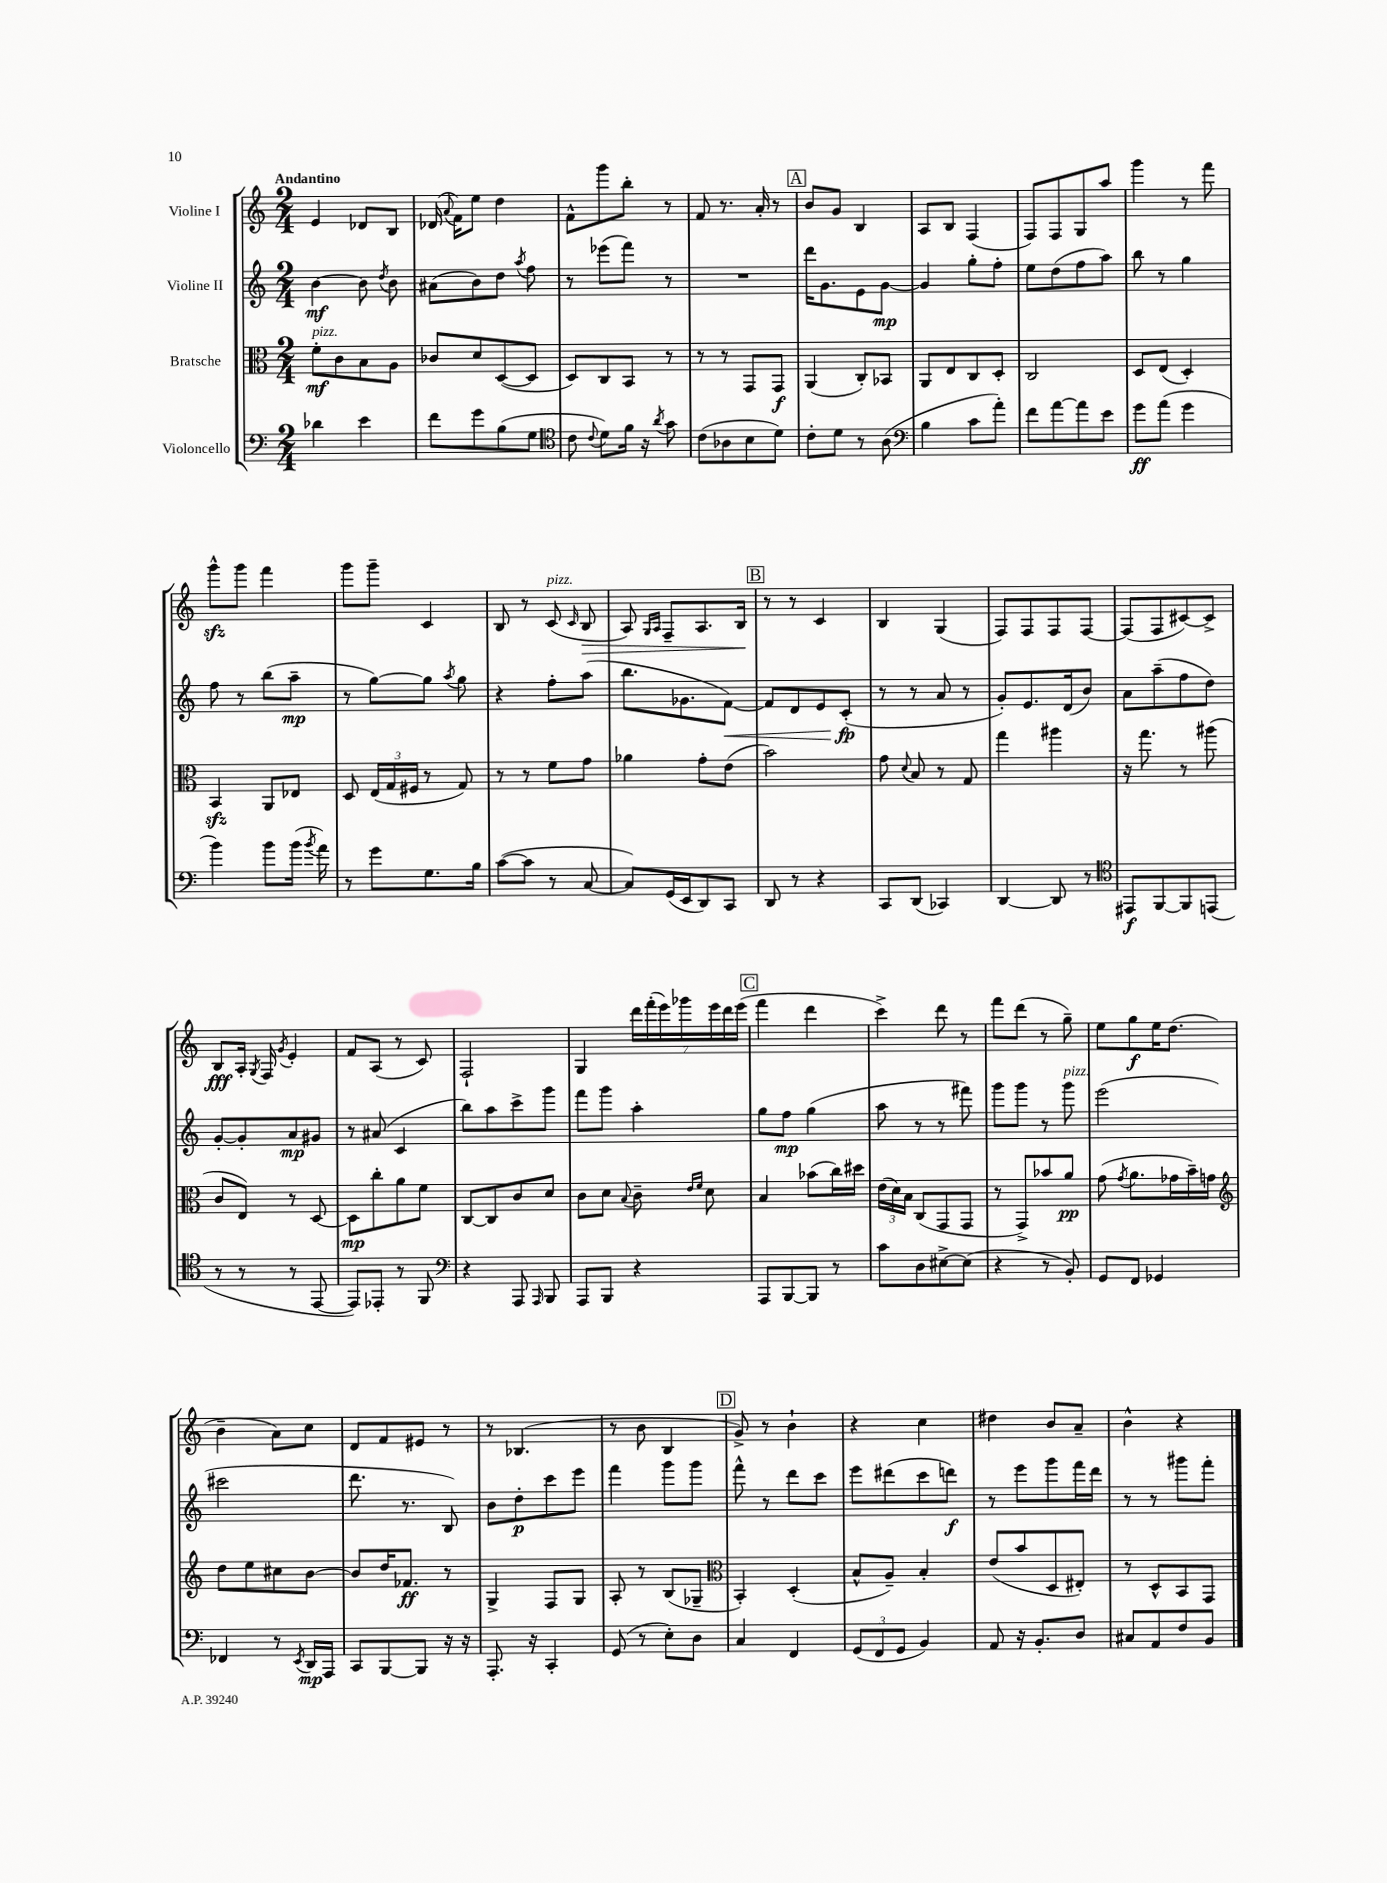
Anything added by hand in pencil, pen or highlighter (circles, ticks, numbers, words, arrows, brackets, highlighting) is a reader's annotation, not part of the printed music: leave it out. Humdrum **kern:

**kern	**kern	**kern	**kern
*staff4	*staff3	*staff2	*staff1
*clefF4	*clefC3	*clefG2	*clefG2
*k[]	*k[]	*k[]	*k[]
*M2/4	*M2/4	*M2/4	*M2/4
4d-	8f'	[4b	4e
.	8c	.	.
4e	8B	8b]	8d-
.	.	8qdd	.
.	8A	8b	8B
=	=	=	=
8f	8c-	(8a#	(16d-
.	.	.	8qqa
.	.	.	16f)
8g	8d	8b)	8ee
(8B	([8D	8dd	4dd
.	.	8qaa	.
8G	8D]	8ff	.
=	=	=	=
*clefC4	*	*	*
8c	8D)	8r	8f^^
8qqc	.	.	.
8d)	8C	(8eee-	8ggg
16f	8BB	8fff)	8bb'
16r	.	.	.
8qa	.	.	.
8g	8r	8r	8r
=	=	=	=
(8c	8r	2r	8f
8A-	8r	.	8.r
8B	8GG	.	.
.	.	.	16a'
8d)	8GG	.	8r
=	=	=	=
8c'	(4AA	16ddd	8b
.	.	8.g	.
8d	.	.	8g
8r	8C')	8e	4B
(8A	8BB-	[8g	.
=	=	=	=
*clefF4	*	*	*
4B	8AA	4g]	8A
.	8E	.	8B
8c	8C	8gg'	(4F
8a')	8D'	8ff'	.
=	=	=	=
8f	2C	8ee	8F)
[8a	.	(8dd	8F
8a]	.	8ff	8G
8e	.	8aa)	8aa
=	=	=	=
8g	8D	8bb	4ggg
(8a	(8E	8r	.
4g	4D')	4gg	8r
.	.	.	8fff
=	=	=	=
4b)	4BB	8ff	8ggg^^
.	.	8r	8ggg
8b	8AA	(8bb	4fff
(16b	8E-	8aa~	.
8qb	.	.	.
16a)	.	.	.
=	=	=	=
8r	8D	8r	8ggg
8g	(24E	[8gg)	8ggg~
.	24G	.	.
.	24F#	.	.
8.G	8r	8gg]	4c
.	.	8qaa	.
.	8G)	8gg	.
16B	.	.	.
=	=	=	=
([8c	8r	4r	8B
8c]	8r	.	8r
8r	8f	8ff'	(8c
.	.	.	16qqc
[8C	8g	(8aa	8B
=	=	=	=
8C])	4a-	8.bb	8A)
.	.	.	16qqG
.	.	.	16qqA
(16GG	.	.	8F~
16EE	.	8.g-	.
8DD)	8g'	.	8.A
8CC	(8e	[8f)	.
.	.	.	16B
=	=	=	=
8DD	2b)	8f]	8r
8r	.	8d	8r
4r	.	8e	4c
.	.	(8c'	.
=	=	=	=
8CC	8g	8r	4B
.	8qqd	.	.
(8DD	8B	8r	.
4CC-)	8r	8a	(4G
.	8G	8r	.
=	=	=	=
[4DD	4gg	8g')	8F)
.	.	8.e	8F
8DD]	4aa#	.	8F
.	.	(16d	.
8r	.	8b)	[8F
=	=	=	=
*clefC4	*	*	*
8EE#	16r	8a	(8F]
.	8.gg	.	.
[8FF	.	(8aa~	8F
8FF]	8r	8ff	[8c#)
(8EE	(8aa#	8dd)	8c#^]
=	=	=	=
8r	8c	[8g'	8B
8r	8E)	8g']	16A'
.	.	.	8qG
.	.	.	16F
.	.	.	8qg
8r	8r	8a	4e'
[8EE	[8D	8g#	.
=	=	=	=
8EE])	8D]	8r	8f
8EE-'	8cc'	(8a#	(8A
8r	8a	4c	8r
8FF	8f	.	8c)
=	=	=	=
*clefF4	*	*	*
4r	[8C	8bb)	2F`
.	8C]	8aa	.
8AAA	8c	8ccc^	.
16qqAAA	.	.	.
8BBB	8d	8ggg	.
=	=	=	=
8AAA	8c	8fff	4G
8BBB	8d	8ggg	.
.	8qqB	.	.
4r	8c~	4aa'	28ddd
.	.	.	(28fff'
.	.	.	28eee)
.	.	.	28ggg-
.	16qqe	.	.
.	16qqf	.	.
.	8d	.	.
.	.	.	28eee
.	.	.	28ddd
.	.	.	(28eee
=	=	=	=
8AAA	4B	8gg	4fff
[8BBB	.	8ff	.
8BBB]	(8b-	(4gg	4ddd
8r	16cc)	.	.
.	16dd#	.	.
=	=	=	=
8c	(24e	8aa	4ccc^)
.	24d)	.	.
.	24B	.	.
8D	(8C	8r	.
[8E#^	8GG	8r	8ddd
(8E#]	8GG	8fff#)	8r
=	=	=	=
4r	8r	8ggg	8fff
.	8GG^)	8ggg	(8ddd
8r	8b-	8r	8r
8BB')	8a	8ggg	8gg~)
=	=	=	=
8GG	(8g	(2eee	8ee
.	8qg	.	.
8FF	8.a	.	8gg
4GG-	.	.	16ee
.	16g-	.	(8.dd
.	16b~)	.	.
.	16g	.	.
=	=	=	=
*	*clefG2	*	*
4FF-	8dd	2ccc#	4b~
.	8ee	.	.
8r	8cc#	.	8a)
8qEE	.	.	.
16DD	[8b	.	8cc
16AAA	.	.	.
=	=	=	=
8CC	8b]	8.ddd	8d
[8BBB	16dd	.	8f
.	8.f-	8.r	.
8BBB]	.	.	8e#
16r	8r	8B)	8r
16r	.	.	.
=	=	=	=
8.AAA'	4G^	8b	8r
.	.	8dd'	(4.B-
16r	.	.	.
4CC'	8F	8ccc	.
.	8G	8eee	.
=	=	=	=
(8GG	8A'	4fff	8r
8r	8r	.	8b
8E')	(8B	8ggg	4B
8D	8G-~	8ggg	.
=	=	=	=
*	*clefC3	*	*
4C	4BB')	8fff^^	8g^)
.	.	8r	8r
4FF	(4D'	8ddd	4b`
.	.	8ccc	.
=	=	=	=
(12GG	8B^^	8eee	4r
12FF	.	.	.
.	8A~)	(8ddd#	.
12GG	.	.	.
4BB)	4B'	8ccc	4cc
.	.	8ddd)	.
=	=	=	=
8AA	(8e	8r	4dd#
16r	8b	8eee	.
8.BB'	.	.	.
.	8D	8ggg	8b
8D	8E#')	16fff	8a~
.	.	16ddd	.
=	=	=	=
8C#	8r	8r	4b^^
8AA	8D^^	8r	.
8F	8BB	8ggg#	4r
8BB	8GG	8fff'	.
==	==	==	==
*-	*-	*-	*-
